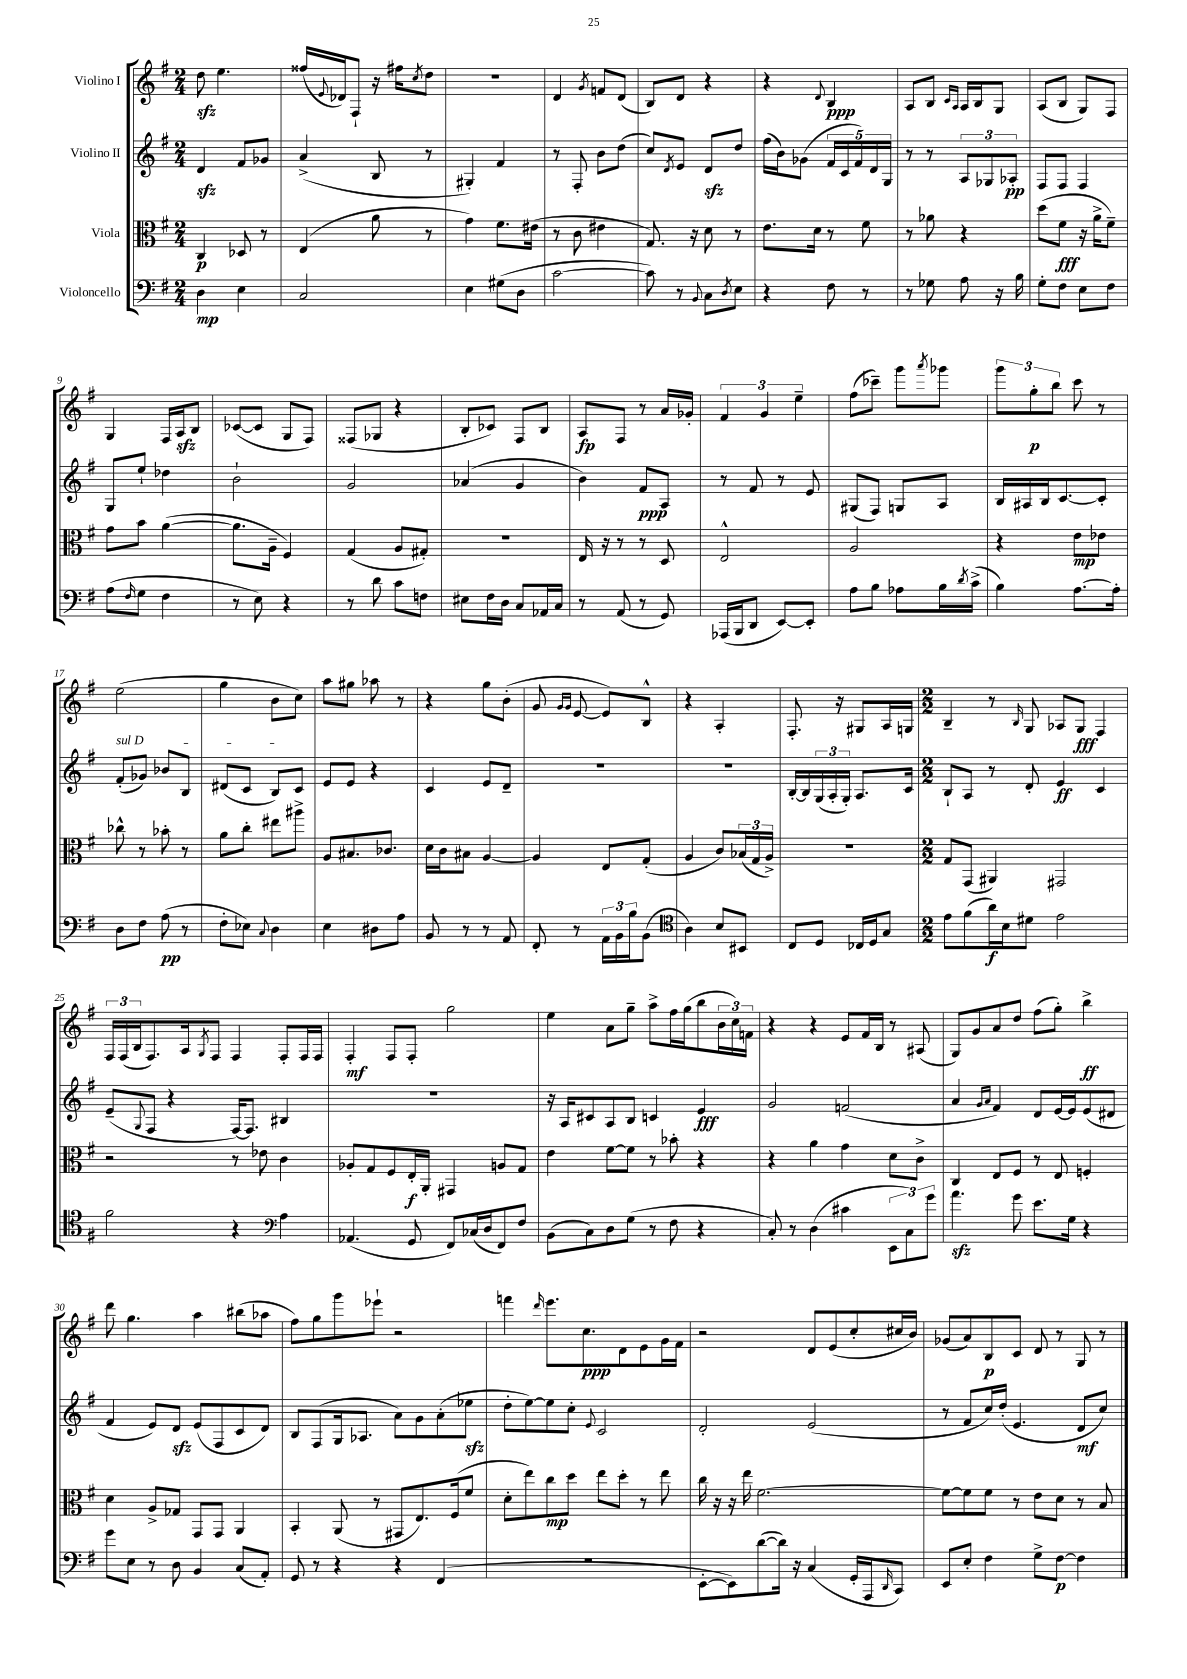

**kern	**kern	**kern	**kern
*staff4	*staff3	*staff2	*staff1
*clefF4	*clefC3	*clefG2	*clefG2
*k[f#]	*k[f#]	*k[f#]	*k[f#]
*M2/4	*M2/4	*M2/4	*M2/4
4D	4C	4d	8dd
.	.	.	4.ee
4E	8D-	8f#	.
.	8r	8g-	.
=	=	=	=
2C	(4E	(4a^	(16ff##
.	.	.	8qqe
.	.	.	16d-)
.	.	.	8F#`
.	8a	8B	16r
.	.	.	16ff#
.	.	.	8qcc
.	8r	8r	8dd
=	=	=	=
4E	4g)	4G#')	2r
(8G#	8.f#	4f#	.
8D	.	.	.
.	(16e#	.	.
=	=	=	=
[2c	8r	8r	4d
.	8c	8F#'	.
.	.	.	8qg
.	4e#	8b	8f
.	.	(8dd	(8d
=	=	=	=
8c])	8.G)	8cc)	8B)
.	.	8qd	.
8r	.	8e	8d
.	16r	.	.
8qqBB	.	.	.
8C	8d	8d	4r
8qD	.	.	.
8E	8r	8dd	.
=	=	=	=
4r	8.e	(16ff#	4r
.	.	16b)	.
.	.	(8g-	.
.	16d	.	.
.	.	.	8qqd
8F#	8r	20f#	4B
.	.	20c	.
.	.	20f#)	.
8r	8f#	.	.
.	.	20d	.
.	.	20G	.
=	=	=	=
8r	8r	8r	8A
8G-	8a-	8r	8B
.	.	.	16qqc
.	.	.	16qqA
8A	4r	12A	16A
.	.	.	16B
.	.	12G-	.
16r	.	.	8G
.	.	12A-'	.
16B	.	.	.
=	=	=	=
8G'	(8dd	8F#	(8A
8F#	8f#	8F#	8B
8E	16r	4F#	8G)
.	16a^	.	.
8F#	8f#~)	.	8F#
=	=	=	=
(8A	8g	8G	4G
16qqF#	.	.	.
8G	8b	8ee`	.
4F#	([4a	4dd-	16F#
.	.	.	16A
.	.	.	8B
=	=	=	=
8r	8.a]	2b`	([8c-
8E)	.	.	8c-]
.	16A~	.	.
4r	4F#)	.	8G
.	.	.	8F#)
=	=	=	=
8r	(4G	2g	(8F##
8d	.	.	8G-
8c	8A	.	4r
8F	8G#')	.	.
=	=	=	=
8E#	2r	(4a-	8B'
16F#	.	.	8c-)
16D	.	.	.
8C	.	4g	8F#
16AA-	.	.	8B
16C	.	.	.
=	=	=	=
8r	16E	4b)	8A
.	16r	.	.
(8AA	8r	.	8F#
8r	8r	8f#	8r
8GG)	8D	8A	16a
.	.	.	16g-'
=	=	=	=
(16AAA-	2E^^	8r	6f#
16BBB	.	.	.
8DD	.	8f#	.
.	.	.	6g
[8EE)	.	8r	.
.	.	.	6ee~
8EE']	.	8e	.
=	=	=	=
8A	2A	(8G#	(8ff#
8B	.	8F#)	8ccc-~)
8A-	.	8G	8ggg
.	.	.	8qaaa
16B	.	8A	8ggg-
8qd	.	.	.
(16c^	.	.	.
=	=	=	=
4B)	4r	16B	12ggg
.	.	16A#	.
.	.	.	12gg'
.	.	16B	.
.	.	.	12bb
.	.	[8.c	.
[8.A	8e	.	8ccc
.	8e-	8c']	8r
16A']	.	.	.
=	=	=	=
8D	8cc-^^	(8f#'	(2ee
8F#	8r	8g-)	.
(8A	8b-'	8b-	.
8r	8r	8B	.
=	=	=	=
8F#'	8a	(8d#	4gg
8E-)	8cc'	8c	.
8qqC	.	.	.
4D	8ee#	8B)	8b
.	8aa#^	8c	8cc)
=	=	=	=
4E	8A	8e	8aa
.	8.B#	8e	8gg#
8D#	.	4r	8aa-
.	8.c-	.	.
8A	.	.	8r
=	=	=	=
8BB	16d	4c	4r
.	16c	.	.
8r	8B#	.	.
8r	[4A	8e	8gg
8AA	.	8d~	(8b'
=	=	=	=
8FF#'	4A]	2r	8g
.	.	.	16qqg
.	.	.	16qqg
8r	.	.	[8e
24AA	8E	.	8e])
24BB	.	.	.
24B	.	.	.
(8BB	(8G'	.	8B^^
=	=	=	=
*clefC4	*	*	*
4A)	4A	2r	4r
8B	8c)	.	4A'
8BB#	(24B-	.	.
.	24G	.	.
.	24A^)	.	.
=	=	=	=
8C	2r	[16B'	8.F#'
.	.	16B]	.
8D	.	(24G	.
.	.	24A'	.
.	.	.	16r
.	.	24G')	.
16C-	.	8.A	8G#
16D	.	.	.
8G	.	.	16A
.	.	16c	16G
=	=	=	=
*M2/2	*M2/2	*M2/2	*M2/2
8e	8G	8B`	4B~
(8f#	(8GG	8A	.
16a)	4AA#)	8r	8r
16B	.	.	.
.	.	.	16qqB
8d#	.	8d'	8G
2e	2GG#	4e	8A-
.	.	.	8G
.	.	4c	4F#
=	=	=	=
2f#	2r	(8e~	24F#
.	.	.	(24F#
.	.	.	24B
.	.	8qqG	.
.	.	8F#	8.F#)
.	.	4r	.
.	.	.	16A
.	.	.	8qG
.	.	.	8F#
4r	8r	[16F#)	4F#
.	.	8.F#]	.
.	8e-	.	.
*clefF4	*	*	*
4A	4c	4B#	8F#'
.	.	.	16F#
.	.	.	16F#
=	=	=	=
(4.AA-	8A-'	1r	4F#'
.	8G	.	.
.	8F#	.	8F#
8GG	16E'	.	8F#'
.	16AA'	.	.
8FF#)	4GG#	.	2gg
(16C-	.	.	.
16D	.	.	.
8FF#)	8A	.	.
8F#	8G	.	.
=	=	=	=
(8BB	4e	16r	4ee
.	.	16A	.
8C)	.	8c#	.
8D	[8f#	8A	8a
(8G	8f#]	8B	8gg~
8r	8r	4c	8aa^
8F#	8b-'	.	16ff#
.	.	.	(16gg
4r	4r	4e	8bb
.	.	.	24b
.	.	.	24cc)
.	.	.	24f
=	=	=	=
8C')	4r	2g	4r
8r	.	.	.
(4D	4a	.	4r
4c#	4g	(2f	8e
.	.	.	16f#
.	.	.	16B
12EE	8d	.	8r
12C)	.	.	.
.	8c^	.	(8A#
12g	.	.	.
=	=	=	=
4.a	4C	4a	8G)
.	.	.	8g
.	.	16qqg	.
.	.	16qqa	.
.	8E	4f#)	8a
8g	8F#	.	8dd
8.e	8r	8d	(8ff#
.	8E	[16e	8gg')
16G	.	16e]	.
4r	4F'	(8e	4bb^
.	.	8d#	.
=	=	=	=
8g	4d	4f#	8ddd
8E	.	.	4.gg
8r	8A^	8e)	.
8D	8G-	8d	.
4BB	8GG	(8e	4aa
.	8GG	8F#	.
(8C	4AA	8c	(8bb#
8AA')	.	8d)	8aa-
=	=	=	=
8GG	4BB'	8B	8ff#)
8r	.	(8F#	8gg
4r	(8AA	16G	8ggg
.	.	8.A-	.
.	8r	.	8eee-`
4r	8GG#	8a)	2r
.	8.E)	8g	.
(4FF#	.	(8a'	.
.	(16F#	.	.
.	8f#	8ee-	.
=	=	=	=
1r	8d'	8dd'	4fff
.	8ee)	[8ee)	.
.	.	.	16qqddd
.	8cc	8ee]	8.eee
.	8dd	8cc'	.
.	.	.	8.cc
.	.	8qqe	.
.	8ee	2c	.
.	8dd'	.	8d
.	8r	.	8e
.	8ee	.	16g
.	.	.	16f#
=	=	=	=
[8EE'	16cc	2d'	2r
.	16r	.	.
8EE])	16r	.	.
.	16ee	.	.
([8d	[2.f#	.	.
16d])	.	.	.
16r	.	.	.
(4C	.	(2e	8d
.	.	.	(8e
16GG'	.	.	8cc'
16AAA	.	.	.
16qqDD	.	.	.
8CC)	.	.	16cc#
.	.	.	16b)
=	=	=	=
8EE	8f#_	8r	(8g-
8E'	8f#]	8f#	8a)
4F#	8f#	16cc)	8B
.	.	(16dd'	.
.	8r	4.e	8c
8G^	8e	.	8d
[8F#	8d	.	8r
4F#]	8r	8d	8G
.	8B	8cc)	8r
==	==	==	==
*-	*-	*-	*-
